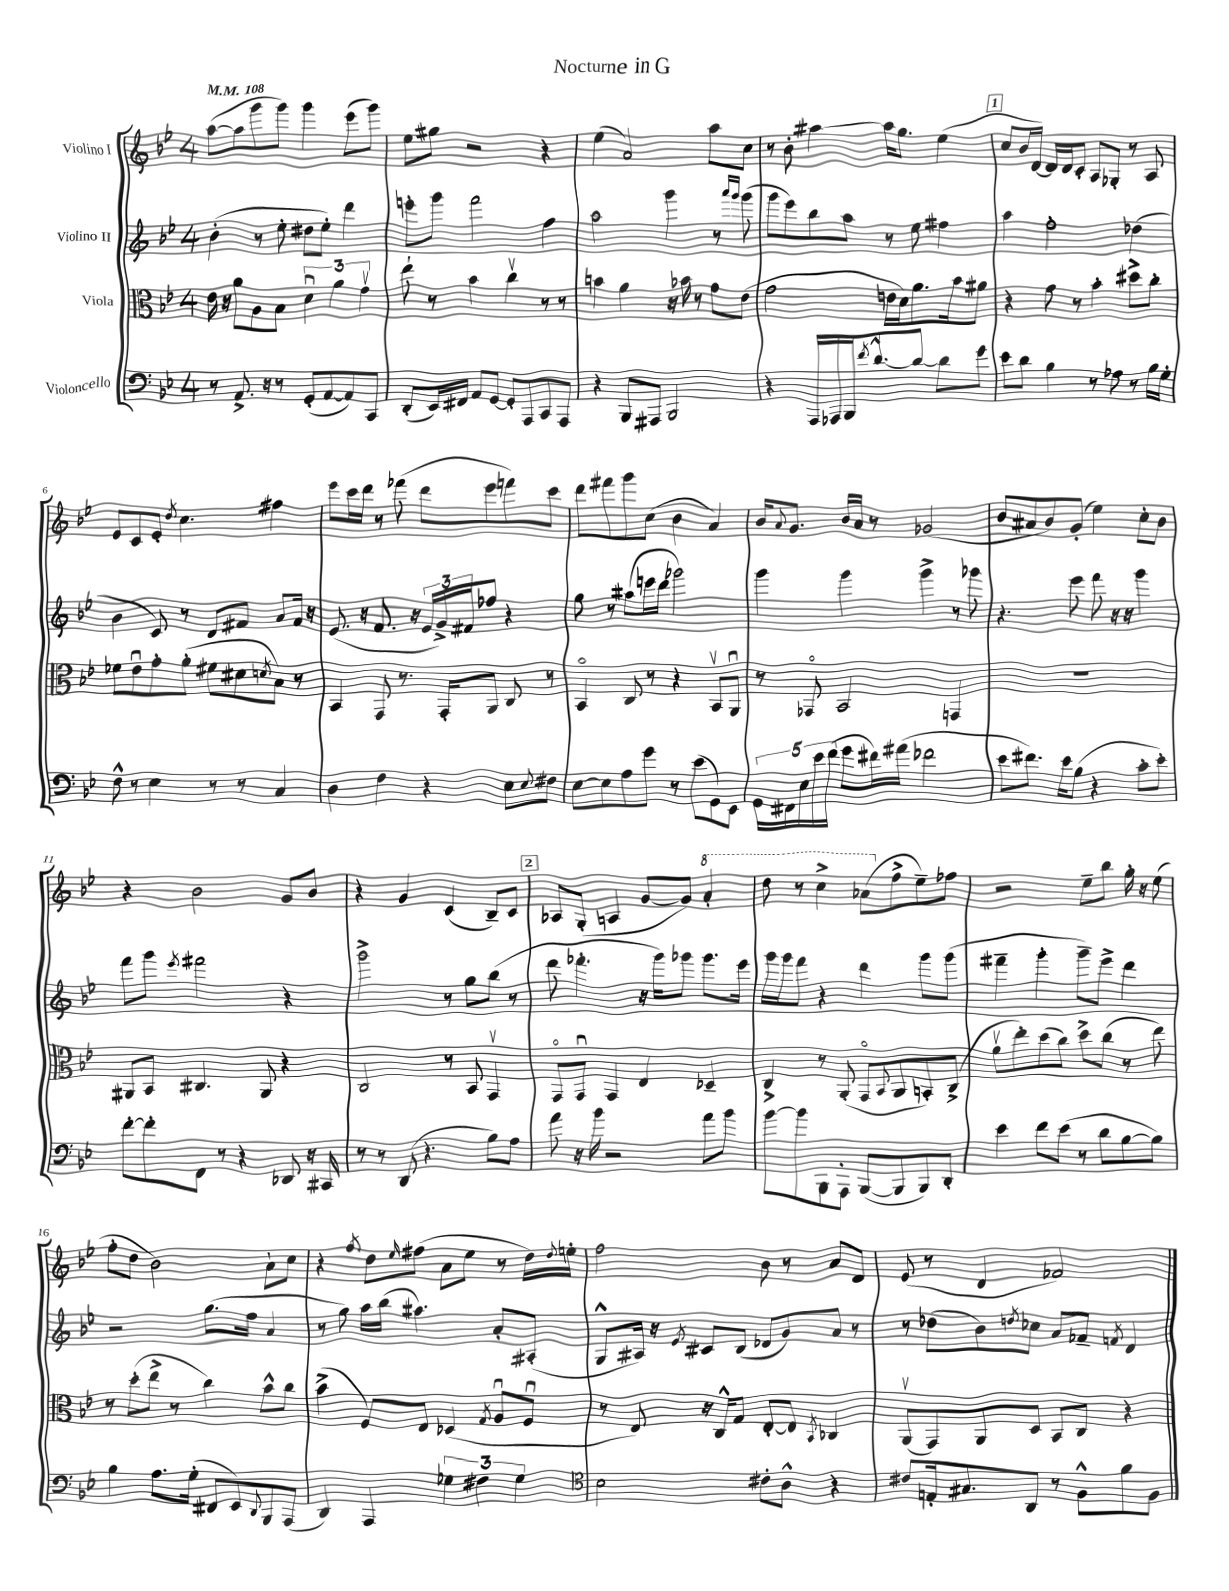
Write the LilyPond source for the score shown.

\header { title = "Nocturne in G" }
<<
\new StaffGroup <<
\new Staff = "s0" \with { instrumentName = "Violino I" } {
    \clef treble \key bes \major \once \override Staff.TimeSignature.style = #'single-digit \time 4/4 \tempo 4 = 108
    a''8~( a''8 g'''8 g'''8) g'''4 ees'''8( g'''8) |
    ees''8 gis''8 r2 r4 |
    ees''4( a'2) a''8 c''8 |
    r8 bes'8-. ais''4~ ais''16 g''8. ees''4( |
    \mark \markup { \box "1" } c''8 bes'16 d'16~) d'16 d'16 c'8-. a8 ges8-. r8 a8 |
    ees'8 c'8 ees'8-. \acciaccatura { d''8 } c''4. fis''4 |
    ees'''8 c'''16 d'''16 r8 fes'''8( d'''8 ees'''8 f'''8) c'''8 |
    d'''8 fis'''8 g'''8 c''8( bes'4 a'4) |
    bes'16 \appoggiatura { a'8 } g'8. bes'16 a'16 r8 ges'2( |
    bes'8 ais'8 bes'8) g'8-.( ees''4) c''8-. bes'8 |
    r4 bes'2 g'8 bes'8 |
    r4 g'4 c'4( bes8--) c'8 |
    \mark \markup { \box "2" } aes8 g8-.( a4 g'8~ g'8) \ottava #1 a''4-. |
    d'''8 r8 c'''4-> aes''8( \ottava #0 f''8-> ees''8--) fes''8 |
    r2 ees''8-- bes''8 g''16-. r16 ees''8( |
    f''8-. d''8 bes'2) a'8-! c''8 |
    r4 \acciaccatura { f''8 } d''8 \grace { ees''16 } fis''8( a'8 ees''8 r8 d''16) \appoggiatura { d''8 } e''16-. |
    f''2 bes'8 r8 a'8 d'8 |
    ees'8( r8 d'4 fes'2) \bar "|." |
}
\new Staff = "s1" \with { instrumentName = "Violino II" } {
    \clef treble \key bes \major \once \override Staff.TimeSignature.style = #'single-digit \time 4/4
    bes'4-.( r8 ees''8-. dis''8 ees''8-.) d'''4 |
    e'''8-. g'''8 f'''2 f''4 |
    a''2 g'''4 r8 \grace { a'''16 g'''16 } g'''8( |
    g'''8 ees'''8) bes''8 a''8 r8 ees''8 fis''4 |
    \mark \markup { \box "1" } a''4 f''2-. des''4( |
    bes'4 c'8) r8 d'8 fis'8 a'8 fis'16 r16 |
    ees'8.( r16 f'8. r16 \tuplet 3/2 { ees'16 g'16->) fis'16 } fes''8 r4 |
    g''8 r8 ais''8( e'''16 d'''16 ges'''2) |
    g'''4 g'''4 g'''4-> r8 ges'''8 |
    r4. ees'''8 f'''8 r16 r16 g'''4 |
    f'''8 g'''8 \acciaccatura { ees'''8 } fis'''2 r4 |
    g'''2-> r8 g''8 bes''8( r8 |
    \mark \markup { \box "2" } d'''8 fes'''4.-. r16 g'''16) ges'''8 ges'''8. ees'''16 |
    g'''16 g'''16 f'''8 r4 d'''4 g'''8 g'''8( |
    fis'''4-- g'''4-. g'''8--) ees'''8-> d'''4 |
    r2 g''8.( f''16 a'4 |
    r8 g''8) a''16 bes''16( ais''4.) a'8-. ais8-.( |
    g8-^ ais16) r16 \acciaccatura { ees'8 } cis'8 bes8( des'8 g'8) a'8 r8 |
    r8 des''8( bes'8) \acciaccatura { d''8 } ces''8 a'8 fes'8-- \acciaccatura { f'8 } d'4 \bar "|." |
}
\new Staff = "s2" \with { instrumentName = "Viola" } {
    \clef alto \key bes \major \once \override Staff.TimeSignature.style = #'single-digit \time 4/4
    ees'16 r16 a'8 a8 bes8 \tuplet 3/2 { d'4\downbow a'4 g'4\upbow } |
    ees''8-! r8 bes'4 c''4\upbow r8 r8 |
    b'4 a'4 r16 bes'16 r8 g'8 ees'8( |
    g'2 e'16 d'16) a'8. bes'16 ais'8 |
    \mark \markup { \box "1" } r4 g'8 r8 bes'4-. dis''8-> c''8-. |
    fes'8 ees'8\downbow g'8-. a'8-.( fis'8 dis'8 \acciaccatura { d'8 } bes8) r8 |
    bes,4 g,8 r8. g,16-. a,8 c8 r8 |
    bes,4\flageolet c8 r8 r4 bes,8\upbow a,8\downbow |
    r8 ges,8\flageolet bes,2 g,4 |
    R1 |
    ais,8 bes,8 cis4. ais,8 r4 |
    c2 r8 bes,8 g,4\upbow |
    \mark \markup { \box "2" } g,8\flageolet g,8\downbow g,4 ees4 des4-- |
    c4-> r8 a,8-.( g,8\flageolet \appoggiatura { bes,8 } a,8 b,8-.) c8->( |
    a'8\upbow ees''8-.) d''8( c''8) d''8-> c''8( r8 ees''8) |
    r8 d''8-.( ees''8-> r8 c''4) bes'8-^ c''8 |
    bes'4->( f8) ees8 des4( \acciaccatura { g8 } a8\downbow f8\downbow |
    r8 ees8) r16 c16-^ g8 ees8~-. ees8 \acciaccatura { bes,8 } ces4 |
    a,8\upbow( g,8) a,8 d8 bes,8 c8 r4 \bar "|." |
}
\new Staff = "s3" \with { instrumentName = "Violoncello" } {
    \clef bass \key bes \major \once \override Staff.TimeSignature.style = #'single-digit \time 4/4
    r8 a,8.-> r16 r8 g,8-.( a,8~ a,8) c,8 |
    d,8-.( ees,16) fis,16 a,8 g,8~ g,8-. a,,8 c,8 a,,8 |
    r4 bes,,8 ais,,8 bes,,2 |
    r4 a,,16 aes,,16 bes,,16 \acciaccatura { f'8 } d'8.~-^ d'8~ d'8 g'8 |
    \mark \markup { \box "1" } ees'8 d'8 bes4 r8 aes8 r8 bes16 g16-. |
    f8-^ r8 ees4 r8 r8 c4 |
    d4 f4 r4 ees8 \appoggiatura { ees8 } fis8 |
    ees8~ ees8 a8 g'8 r8 ees'8( g,8) ees,8 |
    \tuplet 5/4 { g,16 fis,16 ees16 ees'16 f'16( } g'8 fis'16) ais'16( fes'2 |
    ees'8 fis'8.) ees'16 bes8( r4 c'8-. ees'8-.) |
    f'8~-. f'8-. f,8 r8 r4 des,8 r16 cis,16 |
    r8 r8 d,8( r4. bes8) a8 |
    \mark \markup { \box "2" } a'8 r16 bes'16 r2 a'8 bes'8 |
    bes'8~ bes'8 bes,,8 a,,8-. bes,,8~( bes,,8 bes,,8) d,8-. |
    ees'4 f'8 ees'8( r8 d'8 bes8~ bes8) |
    bes4 a8. g16-.( fis,8 ees,8) \appoggiatura { d,8 } bes,,8 a,,8( |
    d,4) a,,4 \tuplet 3/2 { ges4 fis4 ges4 } |
    \clef tenor bes2 cis'8-. a8-^ r4 |
    cis'8 e16-. gis8. a,8 r8 f8-^ f'8 f8 \bar "|." |
}
>>
>>
